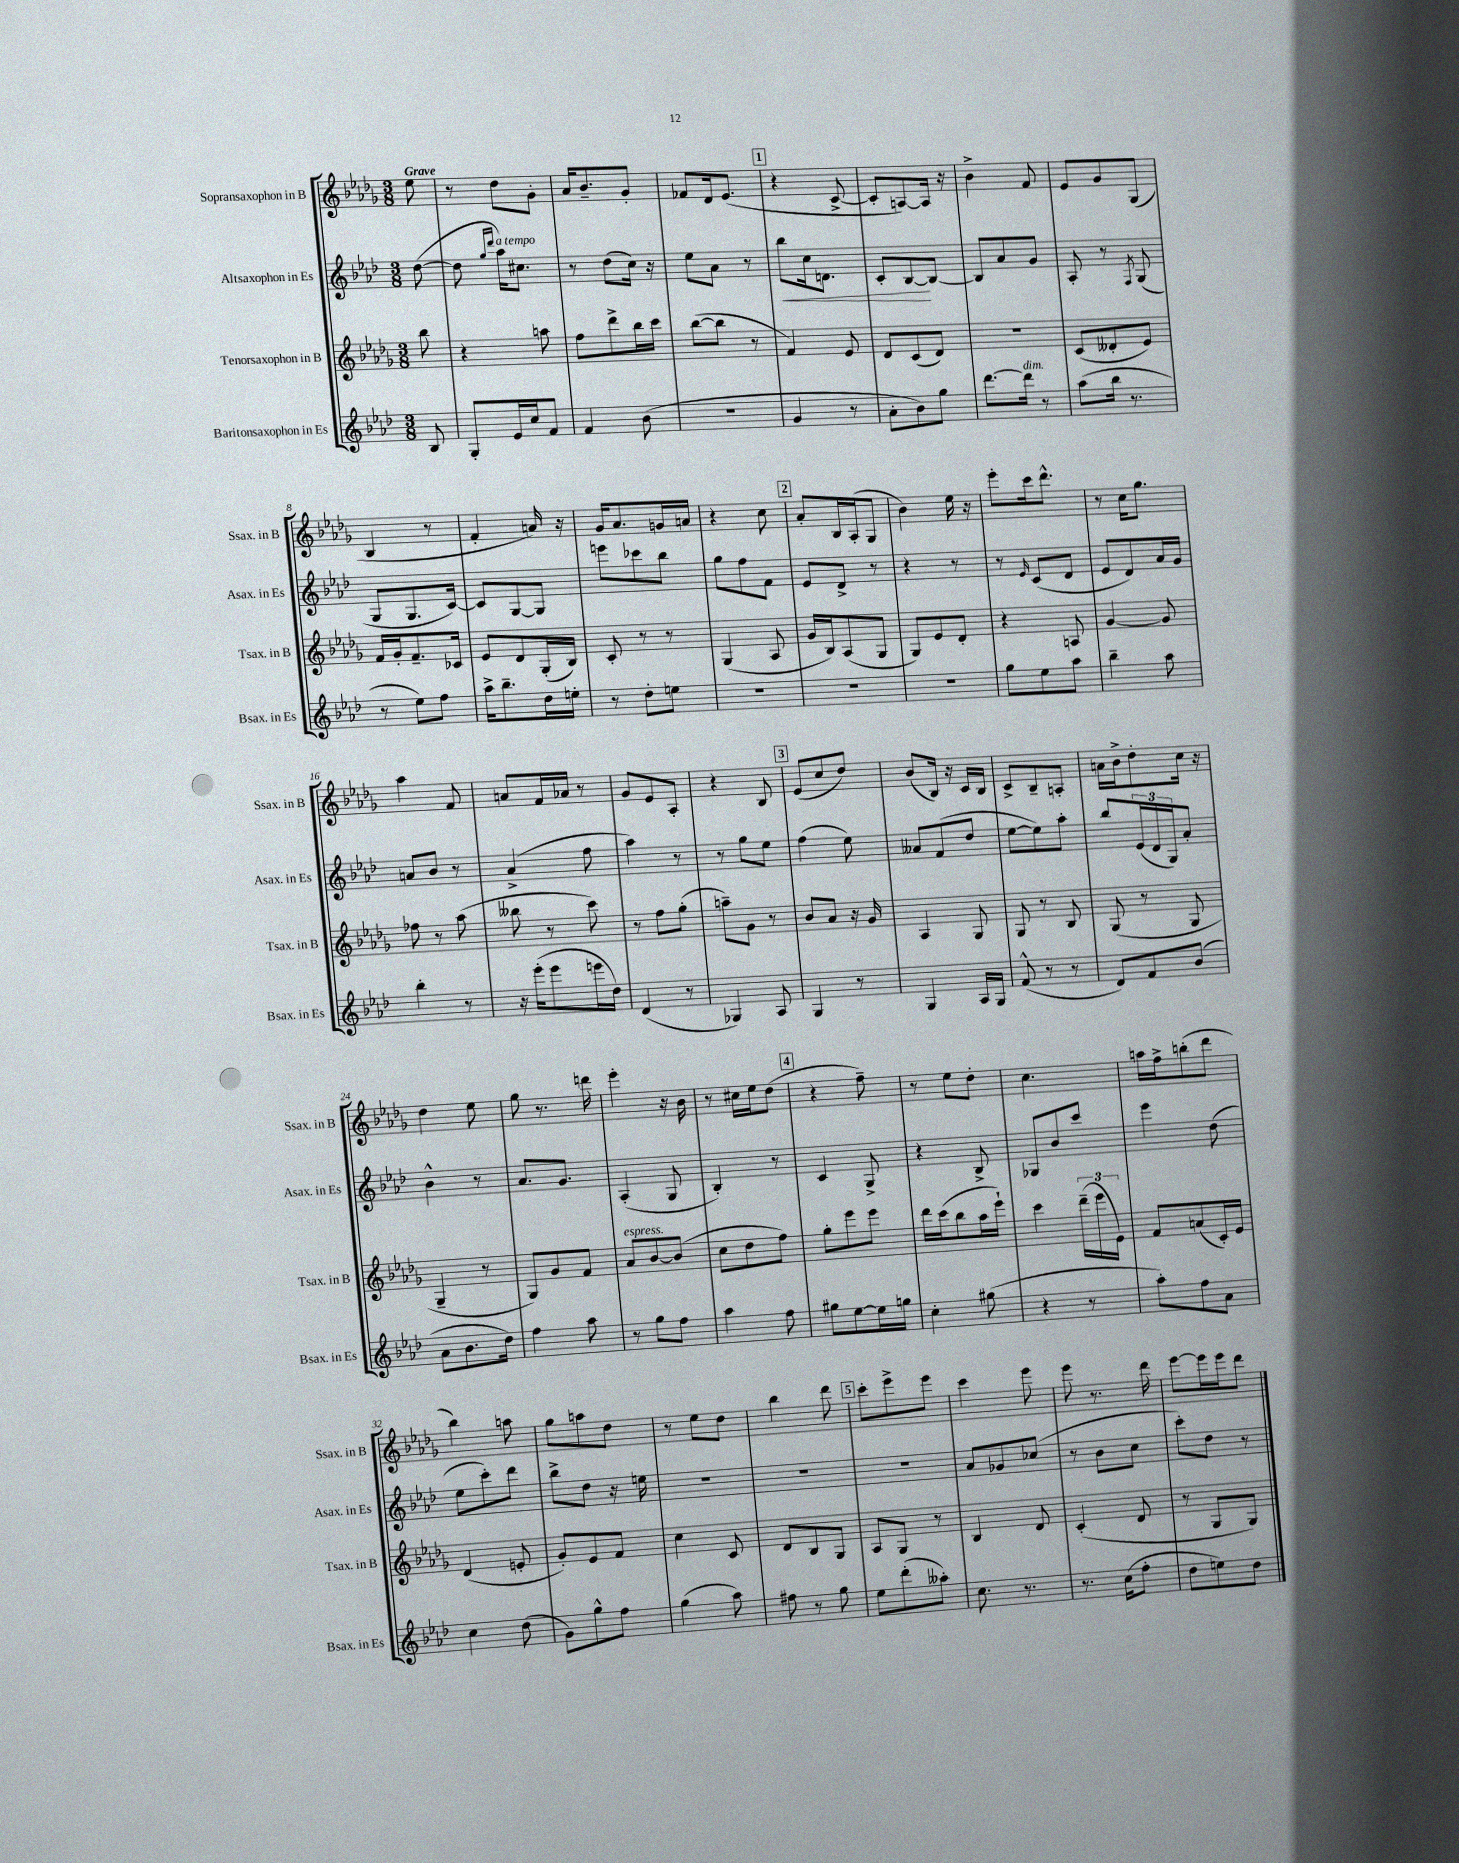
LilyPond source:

<<
\new StaffGroup <<
\new Staff = "s0" \with { instrumentName = "Sopransaxophon in B" shortInstrumentName = "Ssax. in B" } {
    \clef treble \key des \major \numericTimeSignature \time 3/8 \partial 8 \tempo "Grave"
    ees''8 |
    r8 des''8 ges'8-. |
    aes'16 bes'8.-- ges'8-. |
    fes'8 des'16 ees'8.( |
    \mark \markup { \box "1" } r4 c'8~-> |
    c'8-. a8~) a16 r16 |
    bes'4-> f'8 |
    ees'8 ges'8 ges8( |
    bes4 r8 |
    f'4-. a'16) r16 |
    ges'16 aes'8. g'16 a'16 |
    r4 c''8 |
    \mark \markup { \box "2" } aes'8-. bes16 aes16-.( ges8 |
    bes'4) ees''16 r16 |
    ees'''8-. c'''16 des'''8.-^ |
    r8 c''16 ges''8. |
    aes''4 f'8 |
    a'8 f'16 aes'16 r8 |
    ges'8 ees'8 aes8-. |
    r4 bes8 |
    \mark \markup { \box "3" } ees'8( c''8 des''8) |
    bes'8( bes16) r16 c'16 bes16 |
    c'8-> bes8-- a8-. |
    a'16 bes'16-> des''8-. c''16 r16 |
    des''4 ees''8 |
    ges''8 r8. d'''16 |
    ees'''4-. r16 bes'16 |
    r8 cis''16 ees''16 des''8( |
    \mark \markup { \box "4" } r4 f''8--) |
    r8 ees''8 des''8-. |
    c''4. |
    a''16 f''16-> b''8-.( des'''8 |
    bes''4) a''8 |
    ges''8 a''8 des''8 |
    r8 ees''8 des''8 |
    bes''4 des'''8 |
    \mark \markup { \box "5" } c'''8-. ees'''8-> ees'''8 |
    c'''4 ees'''8 |
    ees'''8 r8. des'''16 |
    ees'''8~ ees'''16 ees'''16 des'''8 \bar "|." |
}
\new Staff = "s1" \with { instrumentName = "Altsaxophon in Es" shortInstrumentName = "Asax. in Es" } {
    \clef treble \key aes \major \numericTimeSignature \time 3/8 \partial 8
    des''8~( |
    des''8 \grace { g''16 des'''16 } aes''16^\markup { \italic "a tempo" }) cis''8. |
    r8 des''8( c''16) r16 |
    ees''8 aes'8 r8 |
    \mark \markup { \box "1" } bes''8\< c''16 d'8. |
    c'8-. bes8~\! bes8~ |
    bes8 aes'8 g'8 |
    aes8-. r8 \acciaccatura { f8 } g8( |
    g8 g8. c'16~) |
    c'8 g8~ g8 |
    e'''8 ces'''8 bes''8 |
    g''8 f''8 f'8 |
    \mark \markup { \box "2" } ees'8 des'8-> r8 |
    r4 r8 |
    r8 \grace { ees'16 } c'8( des'8 |
    ees'8 des'8) aes'16 g'16 |
    a'8 bes'8 r8 |
    aes'4->( f''8 |
    aes''4) r8 |
    r8 g''8 ees''8 |
    \mark \markup { \box "3" } f''4( ees''8) |
    aeses'8 f'8( des''8 |
    ees''8~ ees''8) aes''8-. |
    bes''8 \tuplet 3/2 { ees'16( des'16 g16) } aes'8-. |
    bes'4-^ r8 |
    aes'8. g'8. |
    aes4-.( g8 |
    bes4-.) r8 |
    \mark \markup { \box "4" } c'4 g8-> |
    r4 bes8-> |
    ges8 bes'8 c'''8 |
    ees'''4 des''8( |
    ees''8 c'''8-.) des'''8 |
    bes''8-> des''8 r16 e''16 |
    R4. |
    R4. |
    \mark \markup { \box "5" } R4. |
    aes'8 ges'8 ces''8( |
    r8 bes'8 c''8 |
    c'''8-.) des''8 r8 \bar "|." |
}
\new Staff = "s2" \with { instrumentName = "Tenorsaxophon in B" shortInstrumentName = "Tsax. in B" } {
    \clef treble \key des \major \numericTimeSignature \time 3/8 \partial 8
    bes''8 |
    r4 a''8 |
    f''8 des'''8-> bes''16 c'''16 |
    bes''8~( bes''8 r8 |
    \mark \markup { \box "1" } f'4) ees'8 |
    des'8 c'8( des'8) |
    R4. |
    c'8( deses'8-. ees'8) |
    f'16 ges'16-. f'8.-- ces'16 |
    ees'8 des'8 ges16-.( bes16) |
    c'8-. r8 r8 |
    ges4( aes8 |
    \mark \markup { \box "2" } ges'16 bes16) aes8( ges8 |
    ges8) ees'8 des'8-. |
    r4 a8 |
    ges'4~ ges'8 |
    fes''8 r8 aes''8( |
    beses''8 r8 c'''8) |
    r8 f''8 ges''8-.( |
    a''8--) ges'8 r8 |
    \mark \markup { \box "3" } bes'8 aes'8 r16 ges'16 |
    aes4 ges8 |
    ges8 r8 bes8 |
    ges8( r8 ges8 |
    ges4-- r8 |
    ges8) ges'8 f'8 |
    aes'8^\markup { \italic "espress." } bes'8~ bes'8( |
    c''8 des''8 f''8) |
    \mark \markup { \box "4" } ges''8-. ees'''8 ees'''8 |
    des'''16 c'''16( bes''8 aes''16 ees'''16-!) |
    c'''4 \tuplet 3/2 { des'''16--( ees'''16 ees'16) } |
    f'8 a'8( c'16-.) ees'16 |
    des'4( e'8-. |
    ges'8-.) ees'8 f'8 |
    c''4 c'8 |
    des'8 bes8 ges8 |
    \mark \markup { \box "5" } aes8 ges8 r8 |
    bes4 des'8 |
    c'4-.( des'8 |
    r8 ges8 ges8) \bar "|." |
}
\new Staff = "s3" \with { instrumentName = "Baritonsaxophon in Es" shortInstrumentName = "Bsax. in Es" } {
    \clef treble \key aes \major \numericTimeSignature \time 3/8 \partial 8
    bes8 |
    g8-. ees'16 c''16 f'8 |
    f'4 bes'8( |
    r4. |
    \mark \markup { \box "1" } g'4 r8 |
    aes'8-. bes'8) g''8 |
    des'''8.~ des'''16^\markup { \italic "dim." } r8 |
    aes''8( bes''16 r8. |
    r8 ees''8) f''8 |
    aes''16-> bes''8.-- des''16 e''16-. |
    r8 des''8-. e''8 |
    R4. |
    \mark \markup { \box "2" } R4. |
    R4. |
    g''8 ees''8 aes''8 |
    bes''4-- aes''8 |
    bes''4-. r8 |
    r16 ees'''16-.( ees'''8 e'''16 des''16) |
    des'4( r8 |
    ges4) aes8 |
    \mark \markup { \box "3" } g4 r8 |
    g4 aes16 g16 |
    f'8-^( r8 r8 |
    des'8) f'8 bes'8( |
    aes'8 bes'8. des''16) |
    f''4 aes''8 |
    r8 g''8 f''8 |
    aes''4 f''8 |
    \mark \markup { \box "4" } gis''8 ees''8~ ees''16 g''16 |
    c''4-. gis''8( |
    r4 r8 |
    aes''8-.) f''8 aes'8 |
    c''4 des''8( |
    g'8) g''8-^ f''8 |
    g''4( aes''8) |
    fis''8 r8 g''8 |
    \mark \markup { \box "5" } ees''8 des'''8-.( aeses''8-.) |
    c''8. r8. |
    r8. c''16( f''8-. |
    des''8 e''8) des''8 \bar "|." |
}
>>
>>
